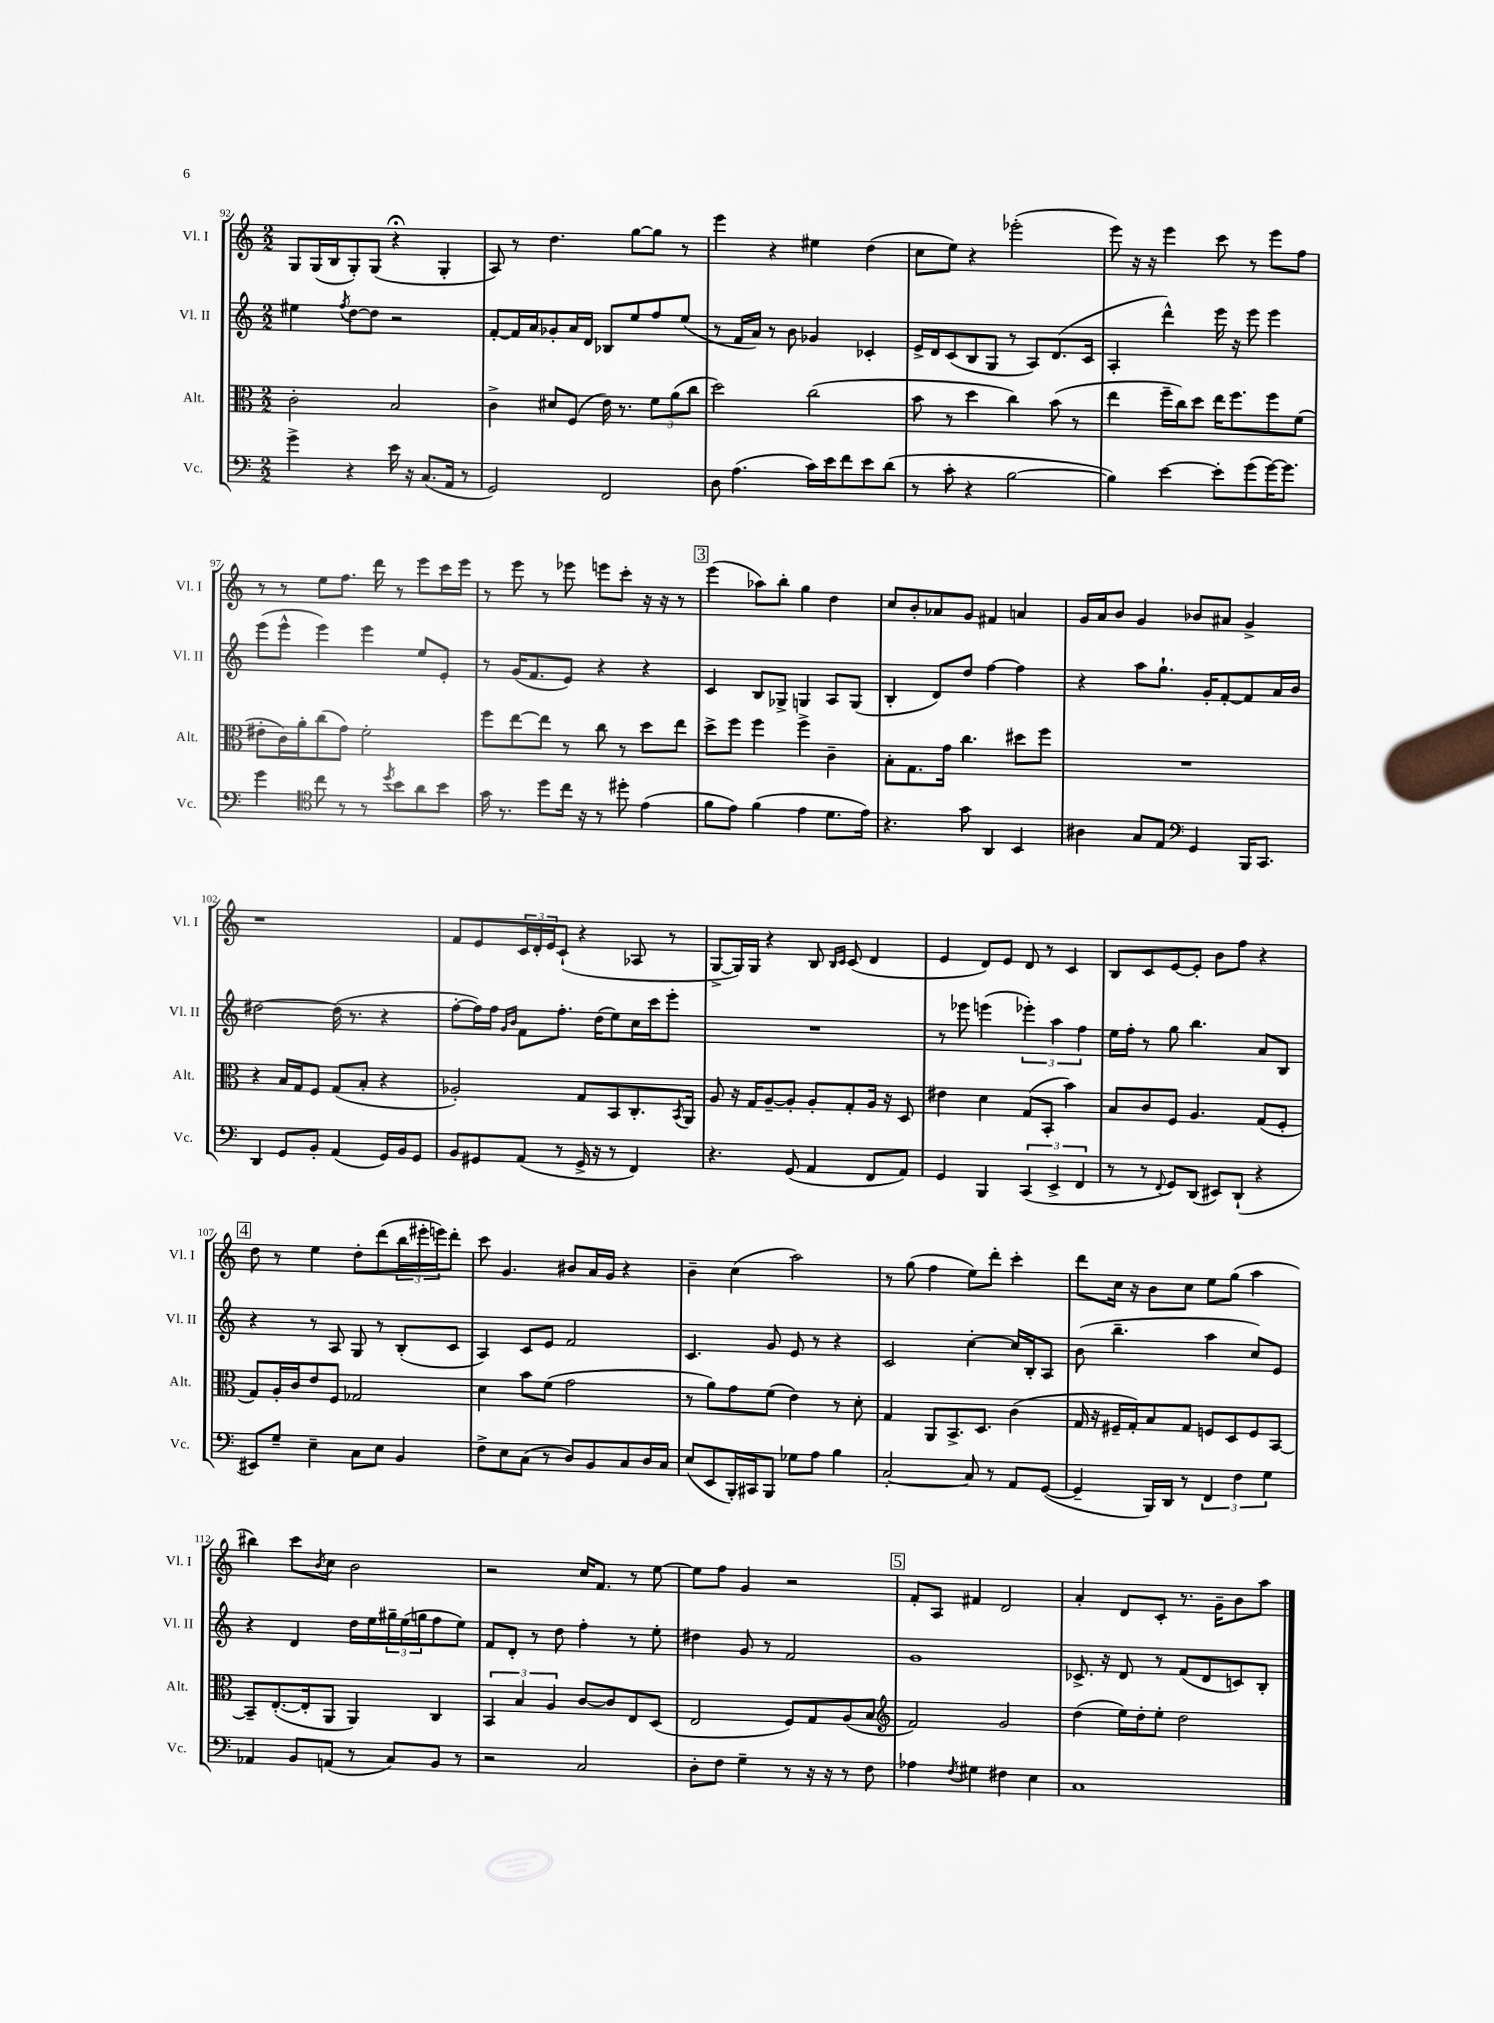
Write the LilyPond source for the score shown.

<<
\new StaffGroup <<
\new Staff = "s0" \with { instrumentName = "Vl. I" shortInstrumentName = "Vl. I" } {
    \clef treble \key c \major \numericTimeSignature \time 2/2
    g8 g16( b16 g8-.) g8( r4\fermata g4-. |
    a8) r8 d''4. g''8~ g''8 r8 |
    e'''4 r4 eis''4 d''4( |
    c''8 e''8) r4 ees'''2-.( |
    e'''8) r16 r16 e'''4 c'''8 r8 e'''8 f''8 |
    r8 r8 e''8 f''8. d'''16 r8 e'''8 c'''16 e'''16 |
    r8 e'''8 r8 ees'''8 e'''8 c'''8-. r16 r16 r8 |
    \mark \markup { \box "3" } e'''4( aes''8) b''8-. g''4 d''4 |
    c''8 b'8-. aes'8 g'8 fis'4 a'4 |
    g'16 a'16 b'8 g'4 bes'8 ais'8 g'4-> |
    r1 |
    f'8 e'8 \tuplet 3/2 { c'16 d'16-. e'16 } c'8-!( r4 aes8 r8 |
    g8~-> g16) g16 r4 b8 \grace { b16 c'16 } c'8( d'4 |
    e'4 d'8) e'8 d'8 r8 c'4 |
    b8 c'8 e'8~ e'8-. b'8 f''8 r4 |
    \mark \markup { \box "4" } d''8 r8 e''4 d''8-. d'''8( \tuplet 3/2 { b''16 eis'''16-. e'''16) } d'''8-. |
    c'''8 g'4. bis'8 a'16 g'16 r4 |
    b'4-- c''4( a''2) |
    r8 g''8( f''4 e''8) d'''8-. c'''4-. |
    d'''8 c''16 r16 b'8 c''8 e''8 g''8( a''4 |
    bis''4) c'''8 \acciaccatura { b'8 } c''8 b'2 |
    r2 c''16 f'8. r8 e''8~ |
    e''8 f''8 g'4 r2 |
    \mark \markup { \box "5" } f'8-. a8 fis'4 d'2 |
    a'4-. d'8 c'8-. r8. g'16-- b'8 a''8 \bar "|." |
}
\new Staff = "s1" \with { instrumentName = "Vl. II" shortInstrumentName = "Vl. II" } {
    \clef treble \key c \major \numericTimeSignature \time 2/2
    eis''4 \acciaccatura { f''8 } d''8~ d''8 r2 |
    f'8~-. f'16 a'16 ges'8-. a'16 d'16 bes8 e''8 f''8 e''8( |
    r8 f'16 a'16) r8 b'8 ges'4 ces'4-. |
    e'16-> d'16 c'8( b8 g8 r8 a8) d'8.( c'16 |
    a4-. d'''4-^) e'''16 r16 e'''8 e'''4 |
    e'''8( e'''8-^ e'''4) e'''4 e''8 e'8-. |
    r8 g'16( f'8. e'8) r4 r4 |
    \mark \markup { \box "3" } c'4 b8 ges8-> g4 a8 g8( |
    b4-. d'8) d''8 f''4~ f''4 |
    r4 a''8 g''8.-! g'16-. f'8~-. f'8 a'16 b'16 |
    dis''2~ dis''16( r8. r4 |
    f''8~-. f''16) f''16 \grace { g'16 b'16 } f'8 f''8.-. d''16( e''8) c''16 c'''16 e'''8-. |
    R1 |
    r8 ees'''8 e'''4( \tuplet 3/2 { ees'''4-.) a''4 f''4 } |
    e''16 f''16-. r8 g''8 b''4. a'8 b8 |
    \mark \markup { \box "4" } r4 r8 a8 g8 r8 b8-.( c'8 |
    a4) c'8 e'8 f'2 |
    c'4. g'8 e'8 r8 r4 |
    c'2 c''4~-. c''16 b16-. a8 |
    b'8( b''4.-- a''4 c''8) e'8 |
    r4 d'4 d''16 e''16 \tuplet 3/2 { gis''16-- e''16( g''16 } f''8 e''8) |
    f'8 d'8-. r8 d''8 f''4-. r8 e''8-. |
    dis''4 g'8 r8 f'2 |
    \mark \markup { \box "5" } g'1 |
    ces'8.-> r16 d'8 r8 f'8( d'8 c'8) b8-. \bar "|." |
}
\new Staff = "s2" \with { instrumentName = "Alt." shortInstrumentName = "Alt." } {
    \clef alto \key c \major \numericTimeSignature \time 2/2
    c'2-. b2 |
    c'4-> dis'8 f8( e'16) r8. \tuplet 3/2 { f'8 a'8( c''8 } |
    d''2) c''2( |
    b'8 r8 d''4 c''4) b'8( r8 |
    e''4 f''16-- c''16) d''8 e''16 f''8. f''8 f'8( |
    eis'8-. c'16) a'16-. c''8( g'8) f'2-. |
    f''8 e''8~ e''8 r8 c''8 r8 d''8 e''8 |
    \mark \markup { \box "3" } d''8-> f''8 f''4 f''4-> c'4-- |
    b8-. g8. g'16 c''4. dis''8 f''8 |
    R1 |
    r4 b16 g16 f8 g8( b8-. r4 |
    aes2-.) g8 b,8 c8.-. \acciaccatura { b,8 } a,16 |
    a8 r16 g16 a8~-- a8-. a8-. g8-. a16 r16 d8 |
    eis'4 d'4 g8( b,8-. b'4) |
    b8 c'8 f8 a4. g8( f8-. |
    \mark \markup { \box "4" } g8) a16-. c'16 e'8 f8 ges2 |
    d'4 b'8 f'8( g'2 |
    r8 a'8) g'8 f'8( e'4) r8 d'8-. |
    g4 a,8 b,8.-> d8. c'4( |
    g16 r16 fis16-- g16-.) b8 g8 f8 d8 f8 b,8~ |
    b,8-- e8.~-.( e16-. a,8 a,4) c4 |
    \tuplet 3/2 { b,4 b4 a4 } c'8~ c'8 e8 d8( |
    e2 f8) g8 a8( b8 |
    \mark \markup { \box "5" } \clef treble f'2) g'2 |
    d''4( e''16) d''16-. e''8-. d''2 \bar "|." |
}
\new Staff = "s3" \with { instrumentName = "Vc." shortInstrumentName = "Vc." } {
    \clef bass \key c \major \numericTimeSignature \time 2/2
    g'4-> r4 e'16 r16 c8.( a,16 r8 |
    g,2) f,2 |
    d8 a4.( c'16) e'16 f'8 e'8 d'8( |
    r8 c'8-. r4 b2~ |
    b4) e'4~ e'8-. g'8( g'16~) g'8. |
    g'4 \clef tenor c''8 r8 r8 \acciaccatura { d''8 } b'8 a'8 b'8 |
    g'16 r8. d''8 c''16 r16 r8 dis''8-. e'4( |
    \mark \markup { \box "3" } f'8 e'8) f'4( e'4 d'8. e'16) |
    r4. g'8 a,4 b,4 |
    ais4 g8 e8 \clef bass g,4 b,,16 c,8. |
    d,4 g,8 b,8-. a,4( g,16) b,16 g,8 |
    b,8 gis,8 a,8( r8 gis,16-> r16 r8 f,4) |
    r4. g,8( a,4 f,8 a,8) |
    g,4 b,,4 \tuplet 3/2 { c,4( e,4-> f,4 } |
    r8 r8 \appoggiatura { f,8 } g,8) d,8( eis,8) d,8-!( r4 |
    \mark \markup { \box "4" } eis,8) g8-- e4-- c8 e8 b,4 |
    f8-> e8 c8( r8 d8) b,8 c8 d16 c16 |
    e8( e,8 b,,16-.) cis,16 b,,8 ges8 a8 b4 |
    c2~-. c8 r8 a,8 g,8~( |
    g,4-- b,,16) d,16 r8 \tuplet 3/2 { f,4 f4 g4 } |
    aes,4 b,8 a,8( r8 c8) b,8 r8 |
    r2 c2 |
    d8-. f8 g4-- r8 r16 r16 r8 f8 |
    \mark \markup { \box "5" } aes4 \acciaccatura { f8 } gis4 fis4 e4 |
    c1 \bar "|." |
}
>>
>>
\layout { \context { \Score currentBarNumber = #92 } }
